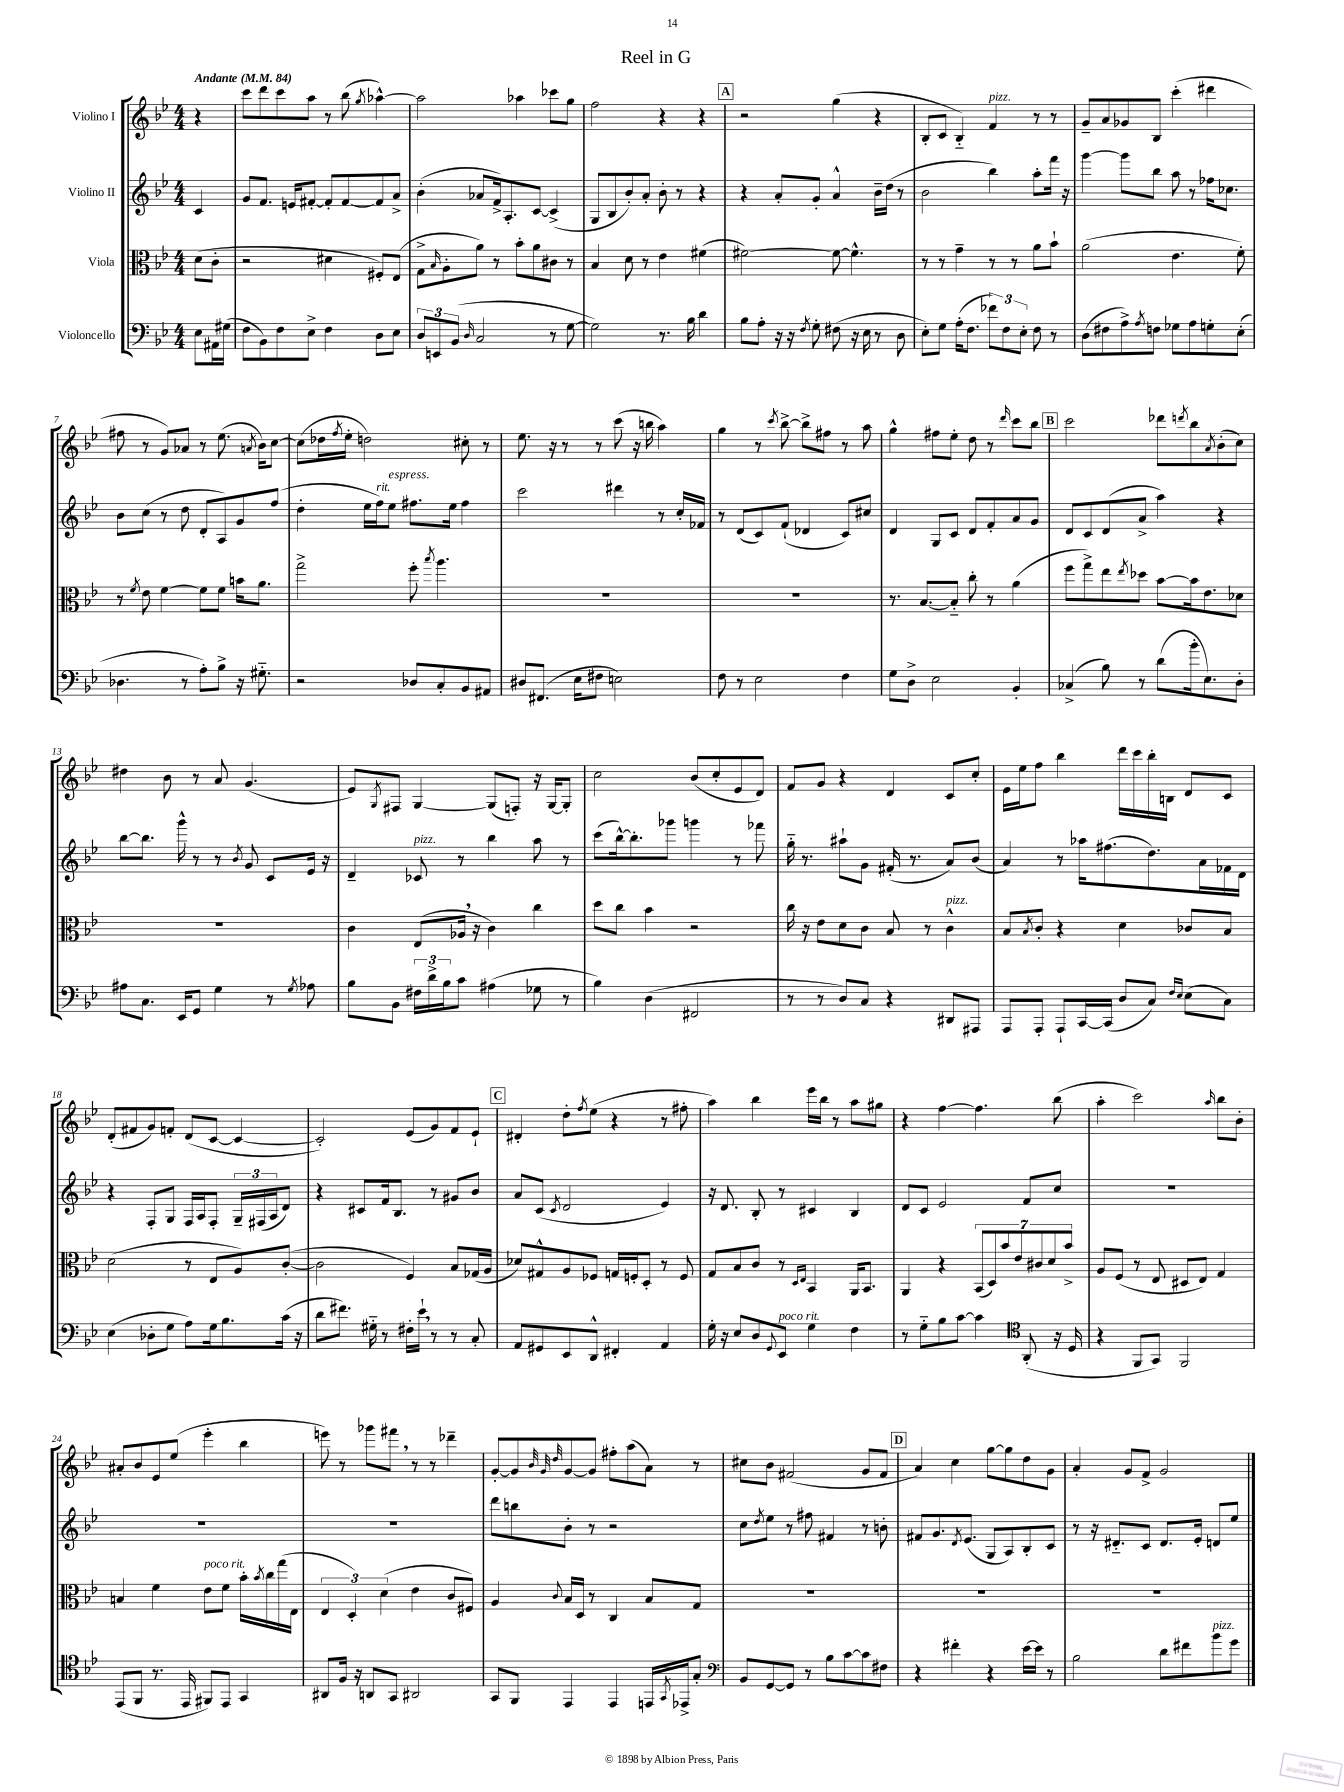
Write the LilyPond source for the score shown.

\header { title = "Reel in G" }
<<
\new StaffGroup <<
\new Staff = "s0" \with { instrumentName = "Violino I" } {
    \clef treble \key bes \major \numericTimeSignature \time 4/4 \partial 4 \tempo "Andante" 4 = 84
    r4 |
    c'''8 d'''8 c'''8 a''8 r8 bes''8( \acciaccatura { g''8 } aes''4~-^) |
    aes''2 aes''4 ces'''8 g''8 |
    f''2 r4 r4 |
    \mark \markup { \box "A" } r2 g''4( r4 |
    bes8-. c'8 bes4-_) f'4^\markup { \italic "pizz." } r8 r8 |
    g'8-- a'8 ges'8 bes8 c'''4-.( dis'''4 |
    fis''8 r8 g'8) aes'8 r8 ees''8.( \acciaccatura { a'8 } bes'16) c''8~ |
    c''8( des''16 \acciaccatura { f''8 } ees''16-. d''2) cis''8-. r8 |
    ees''8. r16 r8 r8 c'''8( r16 b''16 a''4) |
    g''4 r8 \acciaccatura { c'''8 } bes''8~-> bes''8-> fis''8 r8 a''8 |
    g''4-^ fis''8 ees''8-. d''8 r8 \grace { d'''16 } c'''8 bes''8 |
    \mark \markup { \box "B" } c'''2 des'''8 \acciaccatura { d'''8 } bes''8 \acciaccatura { a'8 } bes'8-.( c''8) |
    dis''4 bes'8 r8 a'8 g'4.( |
    ees'8) \acciaccatura { g8 } fis8 g4~ g8( f8-.) r16 g16~ g8-. |
    c''2 bes'8( c''8-. ees'8 d'8) |
    f'8 g'8 r4 d'4 c'8 c''8-. |
    ees'16 ees''16 f''8 bes''4 d'''16 c'''16 bes''16-. b16 d'8 c'8 |
    d'8-.( fis'8 g'8) f'8-. d'8( c'8~ c'4~ |
    c'2-.) ees'8( g'8) f'8 ees'8-! |
    \mark \markup { \box "C" } dis'4-. d''8-. \acciaccatura { f''8 } ees''8( r4 r8 fis''8-. |
    a''4) bes''4 ees'''16 bes''16 r8 a''8 gis''8 |
    r4 f''4~ f''4. bes''8( |
    a''4-. c'''2) \grace { a''16 } bes''8 bes'8-. |
    ais'8-. bes'8 ees'8 ees''8( ees'''4-. bes''4 |
    e'''8) r8 ges'''8 fis'''8 \breathe r8 r8 des'''4-- |
    g'8~-. g'8 \grace { bes'32 g'32 d''32 } g'8~ g'8 fis''8-. a''8( a'8) r8 |
    cis''8 bes'8 fis'2( g'8 fis'8 |
    \mark \markup { \box "D" } a'4) c''4 g''8~ g''8 d''8 g'8 |
    a'4-. g'8 f'8-> g'2 \bar "|." |
}
\new Staff = "s1" \with { instrumentName = "Violino II" } {
    \clef treble \key bes \major \numericTimeSignature \time 4/4 \partial 4
    c'4 |
    g'8 f'8. e'16 fis'8~-. fis'8-. fis'8~ fis'8 a'8-> |
    bes'4-.( aes'8 f'16->) a8.-. c'8~ c'4->( |
    g8 bes8 bes'8-.) a'8-. bes'8-. r8 r4 |
    \mark \markup { \box "A" } r4 a'8-. g'8-. a'4-^ bes'16-- d''16( r8 |
    bes'2 bes''4) a''8-. f'''16 r16 |
    g'''4~ g'''8 bes''8 a''8 r8 fes''16 ces''8. |
    bes'8 c''8( r8 d''8 d'8-. a8) g'8 f''8( |
    d''4-. ees''16 f''16^\markup { \italic "rit." }) ees''8^\markup { \italic "espress." } fis''8. ees''16 fis''4 |
    c'''2 dis'''4 r8 c''16-. fes'16 |
    r8 d'8( c'8) f'8-!( des'4 c'8) cis''8 |
    d'4 g8 c'8 d'8 f'8-. a'8 g'8 |
    \mark \markup { \box "B" } d'8 c'8 d'8( a'8-> a''4) r4 |
    bes''8~ bes''8. g'''16-^ r8 r8 \acciaccatura { bes'8 } g'8 c'8 ees'16 r16 |
    d'4-- ces'8^\markup { \italic "pizz." } r8 bes''4 a''8 r8 |
    c'''8( bes''16~-^) bes''8.-. ges'''8 g'''4 r8 fes'''8 |
    g''16-_ r8. ais''8-! g'8 fis'16-.( r8. a'8) bes'8( |
    a'4) r8 aes''16 fis''8.( d''8.) a'16 fes'16 d'16 |
    r4 f8-. g8 f16 a16 f8-. \tuplet 3/2 { g16-- fis16( a16 } d'8) |
    r4 cis'8 f'16 bes8. r8 gis'8 bes'8 |
    \mark \markup { \box "C" } a'8 c'8( \acciaccatura { c'8 } d'2 ees'4) |
    r16 d'8. bes8-. r8 cis'4 bes4 |
    d'8 c'8 ees'2 f'8 c''8 |
    R1 |
    R1 |
    R1 |
    d'''8 b''8 bes'8-. r8 r2 |
    c''8 \acciaccatura { d''8 } ees''8 r8 fis''8 fis'4 r8 b'8-. |
    \mark \markup { \box "D" } fis'8 g'8. \acciaccatura { d'8 } ees'8.( g8 a8) bes8-. c'8 |
    r8 r16 dis'8.-_ c'8 dis'8. ees'16-. d'8 ees''8 \bar "|." |
}
\new Staff = "s2" \with { instrumentName = "Viola" } {
    \clef alto \key bes \major \numericTimeSignature \time 4/4 \partial 4
    d'8( c'8-. |
    r2 dis'4 fis8-.) ees8( |
    g8-> \grace { bes16 } a8-. a'8) r8 bes'8-. a'8 cis'8 r8 |
    bes4 d'8 r8 ees'4 fis'4( |
    \mark \markup { \box "A" } fis'2~) fis'8~ fis'4.-^ |
    r8 r8 g'4-- r8 r8 a'8 bes'8-! |
    a'2( ees'4. f'8-.) |
    r8 \acciaccatura { f'8 } ees'8 f'4~ f'8 f'8 b'16 a'8. |
    g''2-> f''8-. \acciaccatura { bes''8 } a''4. |
    R1 |
    R1 |
    r8. bes8.~ bes8-_ c''8-. r8 a'4( |
    \mark \markup { \box "B" } f''8 g''8->) ees''8 \acciaccatura { ees''8 } des''8 bes'8~ bes'16 ees'8. des'8 |
    R1 |
    c'4 ees8( aes16 \breathe r16 c'4) c''4 |
    d''8 c''8 bes'4 r2 |
    c''16 r16 ees'8 d'8 c'8 bes8 r8 c'4-^^\markup { \italic "pizz." } |
    bes8 \acciaccatura { bes8 } c'8-. r4 d'4 ces'8 bes8 |
    d'2( r8 ees8 a8) c'8~-.( |
    c'2 f4) bes8 ges16( a16 |
    \mark \markup { \box "C" } des'8) gis8-^ a8 fes8 g16 f16-. d8-. r8 f8 |
    g8 bes8 c'8 r8 \grace { d16 ees16 } bes,4 a,16 bes,8. |
    a,4 r4 \tuplet 7/4 { bes,8( d8) bes'8 ees'8 cis'8 d'8 bes'8-> } |
    a8 f8( r8 ees8 dis8 ees8) g4 |
    b4 f'4 ees'8^\markup { \italic "poco rit." } f'8 bes'16-. \acciaccatura { bes'8 } c''16 g''16( ees16 |
    \tuplet 3/2 { ees4 d4-.) d'4( } ees'4 c'8 fis8) |
    a4 \appoggiatura { c'8 } bes16 d16 r8 c4 bes8 g8 |
    R1 |
    \mark \markup { \box "D" } R1 |
    R1 \bar "|." |
}
\new Staff = "s3" \with { instrumentName = "Violoncello" } {
    \clef bass \key bes \major \numericTimeSignature \time 4/4 \partial 4
    ees8 ais,16 gis16( |
    f8 bes,8) f8 ees8-> f4 d8 ees8 |
    \tuplet 3/2 { d8 e,8 bes,8( } \grace { d16 } c2 r8 g8~ |
    g2) r8. bes16 d'4 |
    \mark \markup { \box "A" } bes8 a8-. r16 r16 \acciaccatura { f8 } g8-. fis8( r16 ees16 r8 d8 |
    ees8-.) g8 a16-.( f8. \tuplet 3/2 { fes'8) f8 ees8-. } f8 r8 |
    d8( fis8 a8->) \acciaccatura { a8 } f8 ges8 a8 g8-. ees8-.( |
    des4. r8 a8-.) bes8-> r16 gis8.-_ |
    r2 des8 c8-. bes,8 ais,8 |
    dis8 fis,8.( ees16 fis8 e2) |
    f8 r8 ees2 f4 |
    g8 d8-> ees2 bes,4-. |
    \mark \markup { \box "B" } ces4->( bes8) r8 d'8( bes'16-. ees8.) d8-. |
    ais8 c8. ees,16 g,8 g4 r8 \acciaccatura { g8 } aes8 |
    bes8 bes,8 \tuplet 3/2 { fis16 d'16-> bes16 } c'8 ais4( ges8 r8 |
    bes4) d4( fis,2 |
    r8 r8 d8) c8 r4 dis,8 ais,,8 |
    a,,8 a,,8-. a,,8-! c,16~ c,16( d8 c8) \grace { f16 ees16 } ees8( c8) |
    ees4( des8-. g8 a8) g16 bes8. c'16( r16 |
    d'8 fis'8.) gis16-_ r8 fis16-. ees'16-! \breathe r8 r8 c8-. |
    \mark \markup { \box "C" } a,8 gis,8 ees,8 d,8-^ fis,4-. a,4 |
    g16-. r16 ees8 d8 \appoggiatura { g,8 } ees,8^\markup { \italic "poco rit." } g4 f4 |
    r8 g8-_ bes8 c'8~ c'4 \clef tenor a,8-.( r16 d16 |
    r4 f,8 g,8) f,2 |
    ees,8( f,8 r8. ees,16 fis,8) ees,8 g,4 |
    ais,8 f16 r16 a,8 g,8 ais,2 |
    g,8 f,8 ees,4 ees,4 e,16 \acciaccatura { g,8 } ees,16-> g8-. |
    \clef bass bes,8 g,8~ g,8 r8 bes8 c'8~ c'8 fis8 |
    \mark \markup { \box "D" } r4 fis'4-. r4 ees'16~ ees'16 r8 |
    bes2 d'8 fis'8 bes'8^\markup { \italic "pizz." } g'8 \bar "|." |
}
>>
>>
